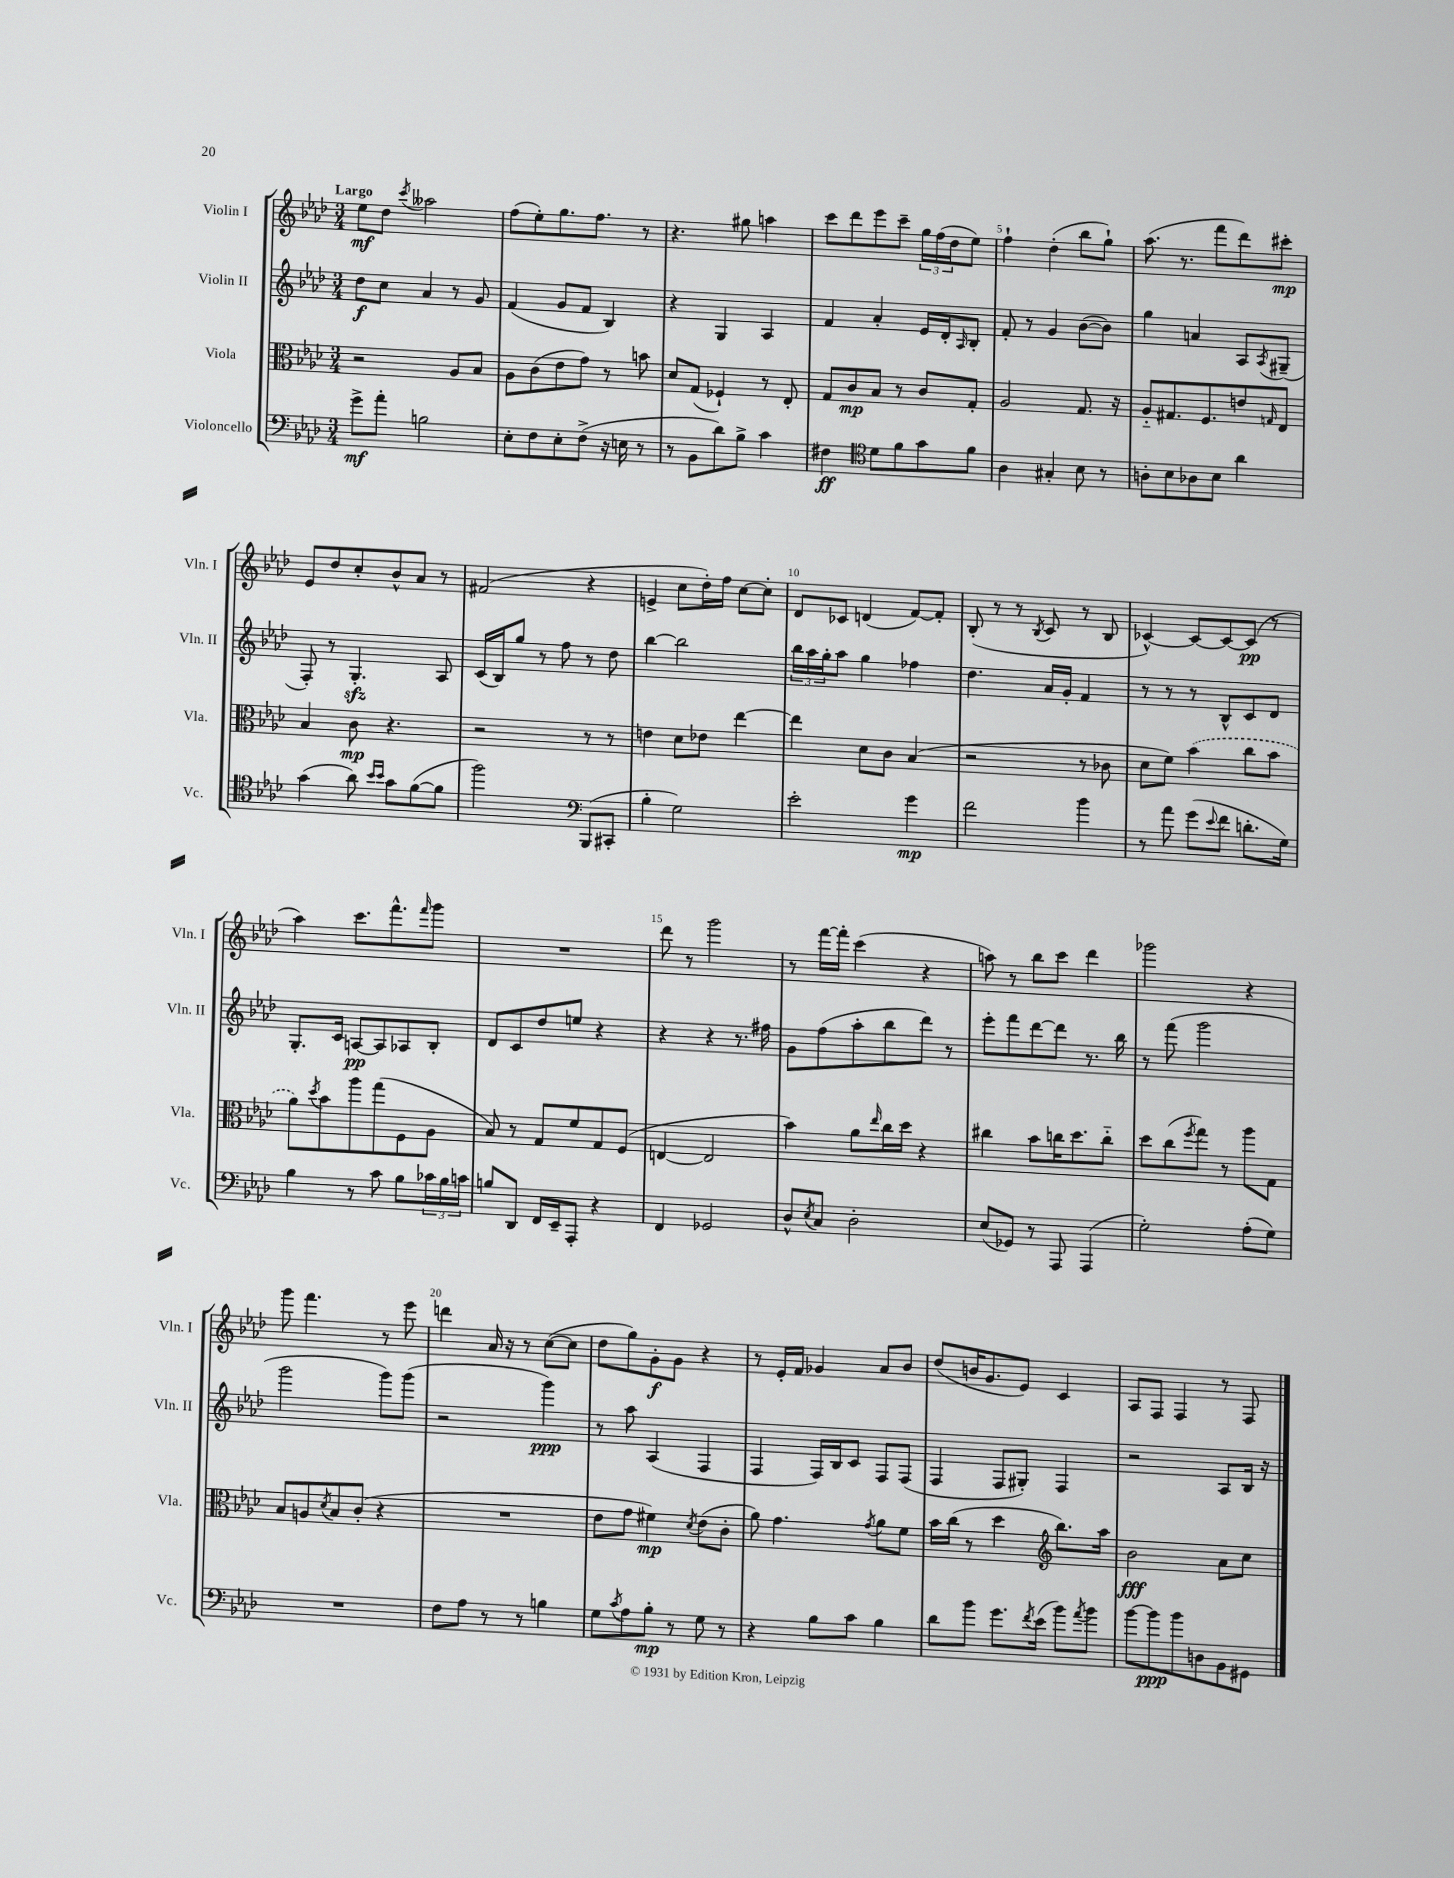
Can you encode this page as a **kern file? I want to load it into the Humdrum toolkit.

**kern	**dynam	**kern	**dynam	**kern	**dynam	**kern	**dynam
*part4	*part4	*part3	*part3	*part2	*part2	*part1	*part1
*staff4	*staff4	*staff3	*staff3	*staff2	*staff2	*staff1	*staff1
*I"Violoncello	*	*I"Viola	*	*I"Violin II	*	*I"Violin I	*
*I'Vc.	*	*I'Vla.	*	*I'Vln. II	*	*I'Vln. I	*
*clefF4	*	*clefC3	*	*clefG2	*	*clefG2	*
*k[b-e-a-d-]	*	*k[b-e-a-d-]	*	*k[b-e-a-d-]	*	*k[b-e-a-d-]	*
*M3/4	*	*M3/4	*	*M3/4	*	*M3/4	*
=1	=1	=1	=1	=1	=1	=1	=1
!	!	!	!	!	!	!LO:TX:a:B:t=Largo	!
8g^\L	mf	2r	.	8dd-\L	f	8ee-\L	mf
8a-'\J	.	.	.	8cc\J	.	8dd-\J	.
.	.	.	.	.	.	8qccc/	.
2Bn\	.	.	.	4a-/	.	2aa--X\	.
.	.	8A-/L	.	8r	.	.	.
.	.	8B-/J	.	8g/	.	.	.
=2	=2	=2	=2	=2	=2	=2	=2
8E-'\L	.	8A-\L	.	(4f/	.	(8ff\L	.
8F\	.	(8c\	.	.	.	8ee-'\)	.
8E-'\	.	8e-\	.	8g/L	.	8.gg\	.
(8F^\J	.	8g\J)	.	8f/J	.	.	.
.	.	.	.	.	.	8.ff\J	.
16r	.	8r	.	4B-/)	.	.	.
16En\	.	.	.	.	.	.	.
8r	.	8bn\	.	.	.	8r	.
=3	=3	=3	=3	=3	=3	=3	=3
8r	.	8d-/L	.	4r	.	4.r	.
8BB-\L	.	(8G/J	.	.	.	.	.
8d-\)	.	4F-X`/)	.	4G/	.	.	.
8B-^\J	.	.	.	.	.	8gg#X\	.
4c\	.	8r	.	4A-/	.	4aan\	.
.	.	8E-'/	.	.	.	.	.
=4	=4	=4	=4	=4	=4	=4	=4
4F#X\	ff	8G/L	.	4f/	.	8ccc\L	.
.	.	8c/	mp	.	.	8ddd-\	.
*clefC4	*	*	*	*	*	*	*
8d-\L	.	8B-/J	.	4a-'/	.	8eee-\	.
8f\	.	8r	.	.	.	8ccc~\J	.
8g\	.	8c/L	.	16e-/LL	.	24gg\LL	.
.	.	.	.	.	.	(24ff\	.
.	.	.	.	16d-'/J	.	.	.
.	.	.	.	.	.	24dd-\J	.
.	.	.	.	16qqA-/	.	.	.
8f\J	.	8G'/J	.	8B-'/J	.	8ee-\J)	.
=5	=5	=5	=5	=5	=5	=5	=5
4A-\	.	2A-/	.	8f'/	.	4ff`\	.
.	.	.	.	8r	.	.	.
4G#X'/	.	.	.	4g/	.	(4dd-'\	.
8B-\	.	8.G/	.	([8b-\L	.	8bb-\L	.
8r	.	.	.	8b-\J])	.	8gg`\J)	.
.	.	16r	.	.	.	.	.
=6	=6	=6	=6	=6	=6	=6	=6
8An'\L	.	8A-/L	.	4gg\	.	(8.aa-\	.
8B-\	.	8.G#X/	.	.	.	.	.
.	.	.	.	.	.	8.r	.
8A-X\	.	.	.	4an/	.	.	.
.	.	8.F/	.	.	.	.	.
8B-\J	.	.	.	.	.	8fff\L	.
4a-\	.	8en/	.	8A-/L	.	8ddd-\)	.
.	.	16qqGn/	.	8qA-/	.	.	.
.	.	8E-/J	.	(8G#X~/J	.	8ccc#X'\J	mp
!!LO:LB:g=z
=7	=7	=7	=7	=7	=7	=7	=7
(4g\	.	4B-/	.	8F'/)	.	8e-/L	.
.	.	.	.	8r	.	8dd-/	.
8a-\)	.	8c\	mp	4.Gzz'/	.	8cc'/	.
16qqb-/LL	.	.	.	.	.	.	.
16qqb-/JJ	.	.	.	.	.	.	.
8g\L	.	4.r	.	.	.	8b-^^/	.
([8f\	.	.	.	.	.	8a-/J	.
8f\J]	.	.	.	8A-/	.	8r	.
=8	=8	=8	=8	=8	=8	=8	=8
2ff\)	.	2r	.	(16c/LL	.	(2f#X/	.
.	.	.	.	16B-/J)	.	.	.
.	.	.	.	8gg/J	.	.	.
.	.	.	.	8r	.	.	.
.	.	.	.	8ff\	.	.	.
*clefF4	*	*	*	*	*	*	*
(8BBB-/L	.	8r	.	8r	.	4r	.
8CC#X'/J	.	8r	.	8dd-\	.	.	.
=9	=9	=9	=9	=9	=9	=9	=9
4B-'\	.	4en\	.	[4bb-\	.	4en^/	.
2G\)	.	8d-\L	.	2bb-\]	.	8cc\L	.
.	.	8e-X\J	.	.	.	16dd-'\L)	.
.	.	.	.	.	.	16ff\JJ	.
.	.	[4ee-\	.	.	.	[8cc\L	.
.	.	.	.	.	.	8cc'\J]	.
=10	=10	=10	=10	=10	=10	=10	=10
2e-'\	.	4ee-\]	.	24bb-\LL	.	8d-/L	.
.	.	.	.	24aa-\	.	.	.
.	.	.	.	24gg'\J	.	.	.
.	.	.	.	8aa-\J	.	8c-X/J	.
.	.	8d-\L	.	4gg\	.	(4dn/	.
.	.	8c\J	.	.	.	.	.
4g\	mp	(4B-/	.	4ff-X\	.	[8f/L)	.
.	.	.	.	.	.	8f'/J]	.
=11	=11	=11	=11	=11	=11	=11	=11
2f\	.	2r	.	4.dd-\	.	(8B-'/	.
.	.	.	.	.	.	8r	.
.	.	.	.	.	.	8r	.
.	.	.	.	.	.	8qB-/	.
.	.	.	.	16a-/LL	.	8c/	.
.	.	.	.	16g'/JJ	.	.	.
4b-\	.	8r	.	4f/	.	8r	.
.	.	8c-X\	.	.	.	8B-/	.
=12	=12	=12	=12	=12	=12	=12	=12
8r	.	8d-\L	.	8r	.	[4c-X^^/)	.
8a-\	.	8f\J)	.	8r	.	.	.
(8g\L	.	(4b-\	.	8r	.	8c-/L_	.
8qqe-/	.	.	.	.	.	.	.
8f\J	.	.	.	8B-^^/L	.	8c-/_	.
8.dn'\L	.	8cc\L	.	8c/	.	(8c-/J]	pp
.	.	8b-\J	.	8d-/J	.	8r	.
16G\Jk)	.	.	.	.	.	.	.
!!LO:LB:g=z
=13	=13	=13	=13	=13	=13	=13	=13
4B-\	.	8a-\L)	.	8.G'/L	.	4aa-\)	.
.	.	8qdd-/	.	.	.	.	.
.	.	8b-\	.	.	.	.	.
.	.	.	.	16c/Jk	.	.	.
8r	.	8aa-\	.	[8An/L	pp	8.ccc\L	.
8c\	.	(8gg\	.	8A/]	.	.	.
.	.	.	.	.	.	8.fff^^\	.
8B-\L	.	8F\	.	8A-X/	.	.	.
.	.	.	.	.	.	16qqfff/	.
24c-X\L	.	8A-\J	.	8B-'/J	.	8ggg\J	.
24B-\	.	.	.	.	.	.	.
24cn\JJ	.	.	.	.	.	.	.
=14	=14	=14	=14	=14	=14	=14	=14
8Bn/L	.	8B-/)	.	8d-/L	.	2.r	.
8DD-/J	.	8r	.	8c/	.	.	.
16FF/LL	.	8G/L	.	8dd-/	.	.	.
16EE-~/J	.	.	.	.	.	.	.
8AAA-'/J	.	8f/	.	8een/J	.	.	.
4r	.	8G/	.	4r	.	.	.
.	.	(8F/J	.	.	.	.	.
=15	=15	=15	=15	=15	=15	=15	=15
4FF/	.	[4En/	.	4r	.	8ddd-\	.
.	.	.	.	.	.	8r	.
2GG-X/	.	2E/]	.	4r	.	2ggg\	.
.	.	.	.	8.r	.	.	.
.	.	.	.	16ff#X\	.	.	.
=16	=16	=16	=16	=16	=16	=16	=16
8D-^^/L	.	4b-\)	.	8g\L	.	8r	.
8qE-/	.	.	.	.	.	.	.
8C/J	.	.	.	(8ff\	.	[16fff\LL	.
.	.	.	.	.	.	16fff'\JJ]	.
2D-'\	.	8a-\L	.	8aa-'\	.	(4ccc\	.
.	.	16qqee-/	.	.	.	.	.
.	.	16cc\L	.	8bb-\	.	.	.
.	.	16dd-\JJ	.	.	.	.	.
.	.	4r	.	8ddd-\J)	.	4r	.
.	.	.	.	8r	.	.	.
=17	=17	=17	=17	=17	=17	=17	=17
(8E-/L	.	4cc#X\	.	8eee-'\L	.	8aan\)	.
8GG-X/J)	.	.	.	8fff\	.	8r	.
8r	.	8b-\L	.	[8ddd-\	.	8bb-\L	.
8AAA-/	.	16ccn\K	.	8ddd-\J]	.	8ccc\J	.
.	.	8.dd-\	.	.	.	.	.
(4AAA-/	.	.	.	8.r	.	4ddd-\	.
.	.	8cc\J	.	.	.	.	.
.	.	.	.	16bb-\	.	.	.
=18	=18	=18	=18	=18	=18	=18	=18
2G'\)	.	8dd-\L	.	8r	.	2ggg-X\	.
.	.	(8cc\	.	(8fff\	.	.	.
.	.	8qff/	.	.	.	.	.
.	.	8gg\J)	.	2ggg\	.	.	.
.	.	8r	.	.	.	.	.
(8A-'\L	.	8aa-\L	.	.	.	4r	.
8G\J)	.	8G\J	.	.	.	.	.
!!LO:LB:g=z
=19	=19	=19	=19	=19	=19	=19	=19
2.r	.	8B-/L	.	2ggg\	.	8ggg\	.
.	.	8An/	.	.	.	4.fff\	.
.	.	8qd-/	.	.	.	.	.
.	.	8B-/	.	.	.	.	.
.	.	(8c'/J	.	.	.	.	.
.	.	4r	.	8ggg\L)	.	8r	.
.	.	.	.	(8ggg\J	.	8eee-\	.
=20	=20	=20	=20	=20	=20	=20	=20
8F\L	.	2.r	.	2r	.	4dddn\	.
8A-\J	.	.	.	.	.	.	.
8r	.	.	.	.	.	16a-/	.
.	.	.	.	.	.	16r	.
8r	.	.	.	.	.	8r	.
4Bn\	.	.	.	4ggg\)	ppp	([8cc\L	.
.	.	.	.	.	.	8cc\J]	.
=21	=21	=21	=21	=21	=21	=21	=21
8G\L	.	8e-\L	.	8r	.	8dd-\L	.
8qc/	.	.	.	.	.	.	.
8A-\	.	8g\J	.	8aa-\	.	8gg\)	.
8B-'\J	mp	4f#X\)	mp	(4A-/	.	8g'\	f
8r	.	.	.	.	.	8g\J	.
.	.	8qd-/	.	.	.	.	.
8G\	.	(8e-\L	.	4F/	.	4r	.
8r	.	8c'\J	.	.	.	.	.
=22	=22	=22	=22	=22	=22	=22	=22
4r	.	8a-\)	.	4F/	.	8r	.
.	.	4.g\	.	.	.	16e-'/LL	.
.	.	.	.	.	.	16f/JJ	.
8B-\L	.	.	.	16F/LL)	.	4g-X/	.
.	.	.	.	16B-/J	.	.	.
8c\J	.	.	.	8c/J	.	.	.
.	.	8qg/	.	.	.	.	.
4B-\	.	8a-\L	.	8F/L	.	8a-/L	.
.	.	8f\J	.	(8F/J	.	8b-/J	.
=23	=23	=23	=23	=23	=23	=23	=23
8d-\L	.	16b-\LL	.	4F/	.	(8dd-/L	.
.	.	(16cc\JJ	.	.	.	.	.
8b-\J	.	8r	.	.	.	16bn/K	.
.	.	.	.	.	.	8.g/	.
8.g\L	.	4dd-\	.	8F/L	.	.	.
.	.	.	.	8G#X'/J)	.	8e-/J)	.
8qf/	.	.	.	.	.	.	.
(16e-\Jk	.	.	.	.	.	.	.
*	*	*clefG2	*	*	*	*	*
8b-\L)	.	8.bb-\L)	.	4F/	.	4c/	.
8qa-/	.	.	.	.	.	.	.
8b-\J	.	.	.	.	.	.	.
.	.	16aa-\Jk	.	.	.	.	.
=24	=24	=24	=24	=24	=24	=24	=24
[8b-\L	.	2b-\	fff	2r	.	8A-/L	.
8b-\]	ppp	.	.	.	.	8F/J	.
8b-\	.	.	.	.	.	4F/	.
8Dn\	.	.	.	.	.	.	.
8BB-\	.	8a-\L	.	8A-/L	.	8r	.
8GG#X\J	.	8cc\J	.	16B-/Jk	.	8F/	.
.	.	.	.	16r	.	.	.
==	==	==	==	==	==	==	==
*-	*-	*-	*-	*-	*-	*-	*-
